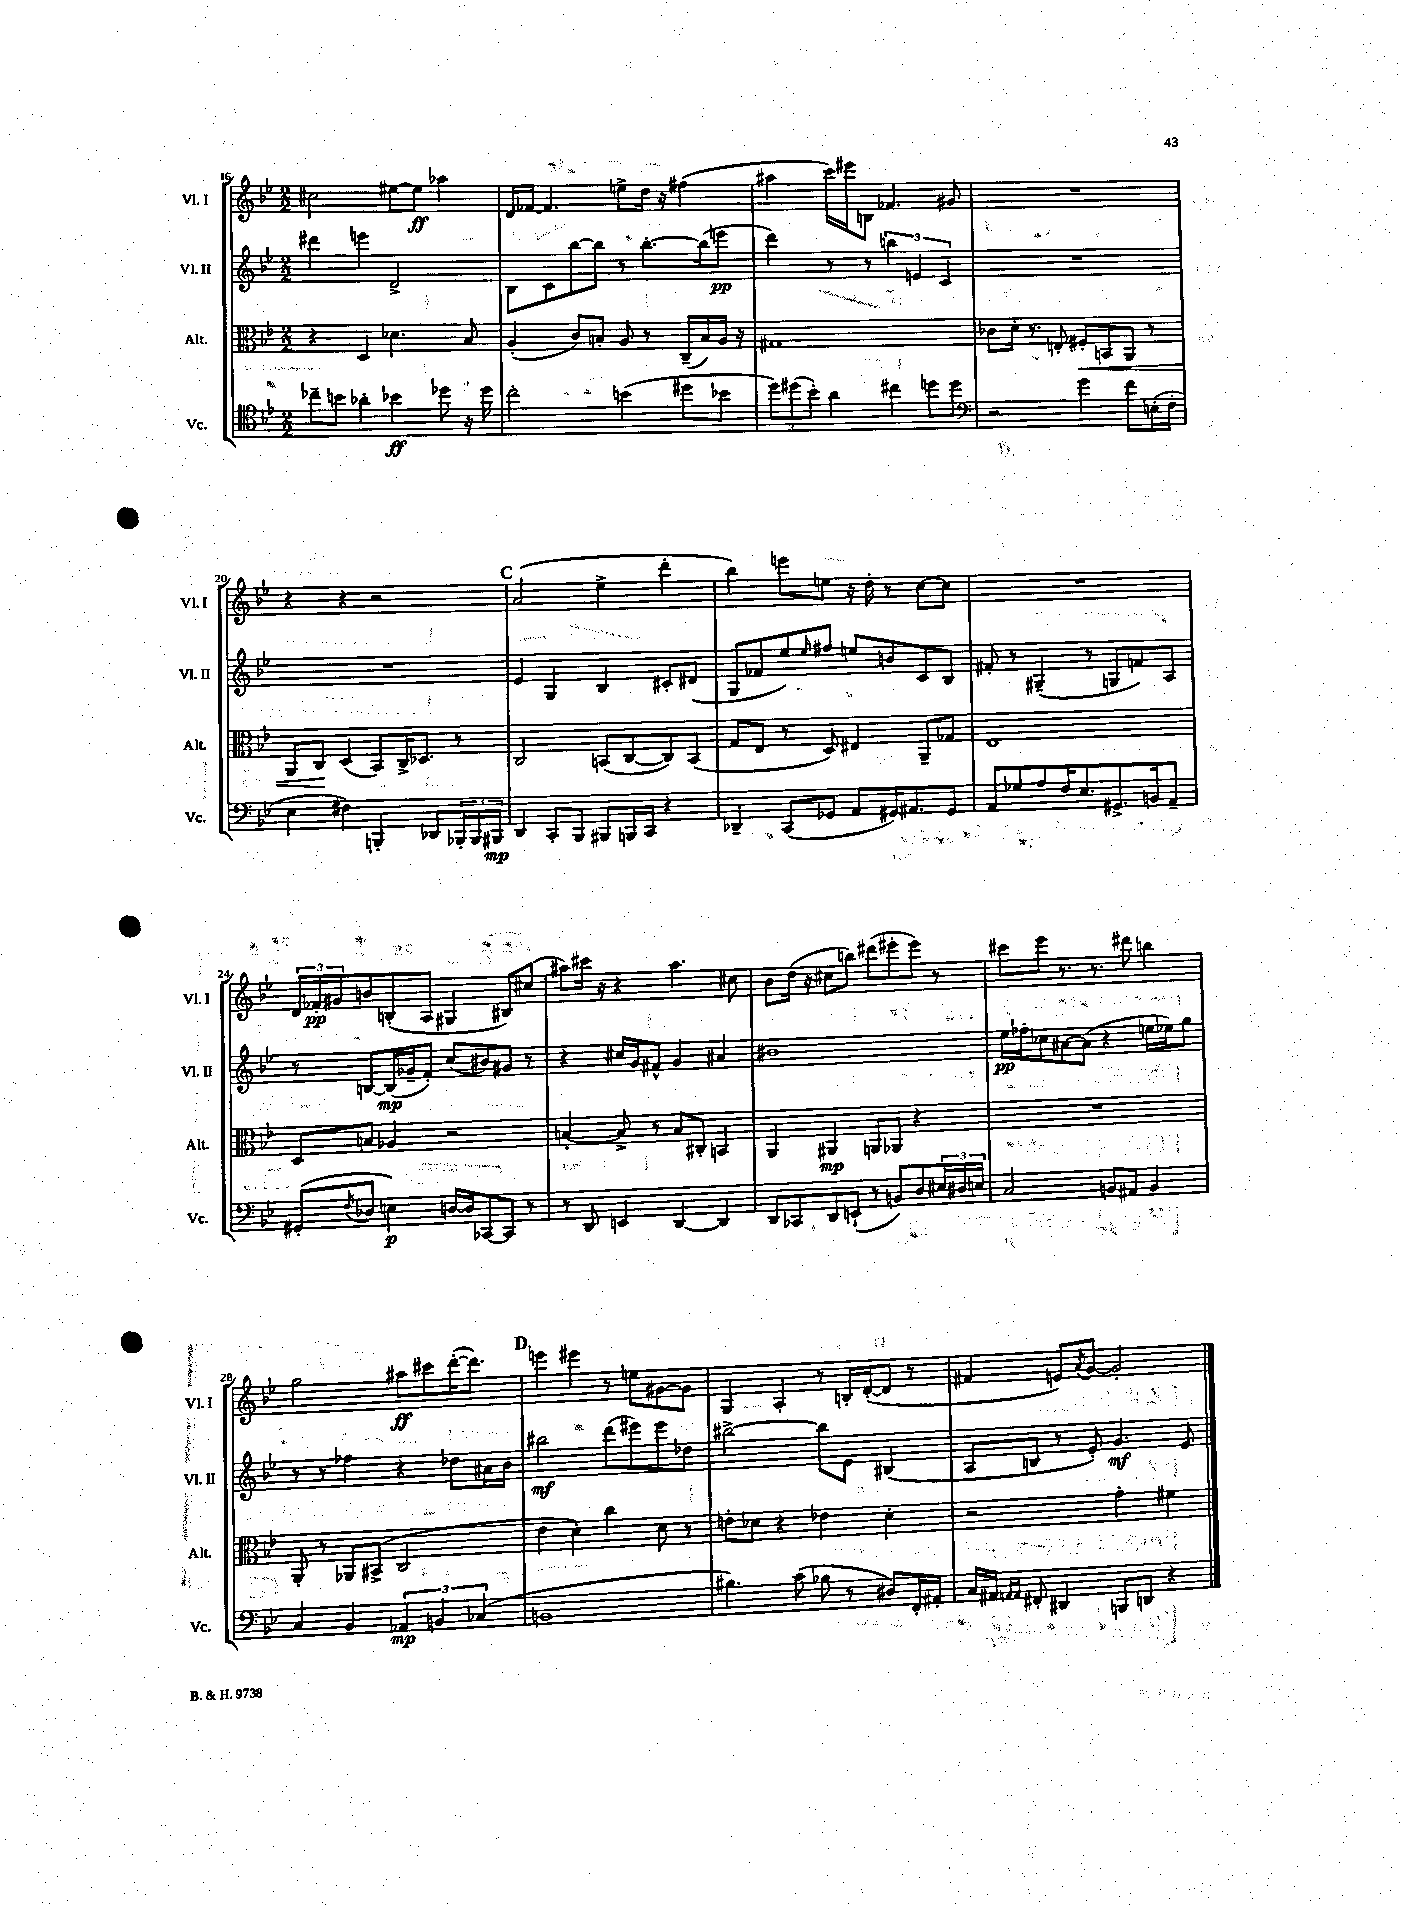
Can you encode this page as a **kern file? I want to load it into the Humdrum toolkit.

**kern	**dynam	**kern	**dynam	**kern	**dynam	**kern	**dynam
*part4	*part4	*part3	*part3	*part2	*part2	*part1	*part1
*staff4	*staff4	*staff3	*staff3	*staff2	*staff2	*staff1	*staff1
*I"Vc.	*	*I"Alt.	*	*I"Vl. II	*	*I"Vl. I	*
*I'Vc.	*	*I'Alt.	*	*I'Vl. II	*	*I'Vl. I	*
*clefC4	*	*clefC3	*	*clefG2	*	*clefG2	*
*k[b-e-]	*	*k[b-e-]	*	*k[b-e-]	*	*k[b-e-]	*
*M2/2	*	*M2/2	*	*M2/2	*	*M2/2	*
=16	=16	=16	=16	=16	=16	=16	=16
8cc-X~\L	.	4r	.	4ddd#X\	.	2cc#X\	.
8bn\J	.	.	.	.	.	.	.
4a-X'\	.	4D/	.	4eeen\	.	.	.
4b-X\	ff	4.d-X\	.	2d^/	.	[8ee#X\L	.
.	.	.	.	.	.	8ee#\J]	ff
8dd-X\	.	.	.	.	.	4aa-X\	.
16r	.	8B-/	.	.	.	.	.
16dd-\	.	.	.	.	.	.	.
=17	=17	=17	=17	=17	=17	=17	=17
2cc'\	.	(4A'/	.	8B-\L	.	16d/LL	.
.	.	.	.	.	.	[16f-X/JJ	.
.	.	.	.	8c\	.	4.f-/]	.
.	.	8c/L)	.	[8bb-\	.	.	.
.	.	8Bn'/J	.	8bb-\J]	.	.	.
(4bn\	.	8A/	.	8r	.	8een^\L	.
.	.	8r	.	[8.bb-'\L	.	16dd\Jk	.
.	.	.	.	.	.	16r	.
8dd#X\L	.	(16C~/LL	.	.	.	(4ff#X\	.
.	.	16B/)	.	(16bb-\k]	.	.	.
8b-X\J	.	16A/JJ	.	8eeen\J	pp	.	.
.	.	16r	.	.	.	.	.
=18	=18	=18	=18	=18	=18	=18	=18
12dd\L)	.	1G#X	.	4ddd\)	.	4aa#X\	.
(12dd#X\	.	.	.	.	.	.	.
12b-'\J)	.	.	.	.	.	.	.
4a\	.	.	.	8r	.	16ccc\LL)	.
.	.	.	.	.	.	16eee#X\J	.
.	.	.	.	8r	.	8Bn\J	.
4cc#X\	.	.	.	6bbn\	.	4.f-X/	.
.	.	.	.	6en/	.	.	.
8ddn\L	.	.	.	.	.	.	.
.	.	.	.	6c/	.	.	.
8dd\J	.	.	.	.	.	8g#X/	.
=19	=19	=19	=19	=19	=19	=19	=19
*clefF4	*	*	*	*	*	*	*
2r	.	8c-X\L	.	1r	.	1r	.
.	.	16d'\Jk	.	.	.	.	.
.	.	8.r	.	.	.	.	.
.	.	8En'/	.	.	.	.	.
!	!	!	!LO:HP:b	!	!	!	!
4g\	.	8F#X'/L	<	.	.	.	.
.	.	8BBn/	.	.	.	.	.
8f\L	.	8AA/J	.	.	.	.	.
(16En'\L	.	8r	.	.	.	.	.
16F'\JJ	.	.	.	.	.	.	.
!!LO:LB:g=z
=20	=20	=20	=20	=20	=20	=20	=20
4E-\	.	8AA/L	.	1r	.	4r	.
.	.	8C/J	.	.	.	.	.
4F#X\)	.	(4D/	[	.	.	4r	.
4BBBn'/	.	8BB-/L)	.	.	.	2r	.
.	.	16C^/K	.	.	.	.	.
.	.	8.D-X/J	.	.	.	.	.
8DD-X/L	.	.	.	.	.	.	.
24BBB-X'/L	.	8r	.	.	.	.	.
24BBB-/	.	.	.	.	.	.	.
24BBB#X/JJ	mp	.	.	.	.	.	.
!!LO:REH:place=s1:t=C
=21	=21	=21	=21	=21	=21	=21	=21
4DD/	.	2C/	.	4e-/	.	(2a/	.
8CC'/L	.	.	.	4G/	.	.	.
8BBB-/J	.	.	.	.	.	.	.
8BBB#X/L	.	(8BBn/L	.	4B-/	.	4ee-^\	.
16BBBn/L	.	[8C/	.	.	.	.	.
16CC/JJ	.	.	.	.	.	.	.
4r	.	8C/])	.	8c#X'/L	.	4ddd'\	.
.	.	(8BB/J	.	(8d#X/J	.	.	.
=22	=22	=22	=22	=22	=22	=22	=22
4DD-X~/	.	8G/L	.	8G/L	.	4bb-\)	.
.	.	8E-/J	.	8f-X/	.	.	.
(8CC/L	.	8r	.	8ee-/)	.	8eeen\L	.
.	.	.	.	16qqee-/	.	.	.
8GG-X/J	.	8D/)	.	8ff#X/J	.	8een\J	.
8AA/L	.	4E#X/	.	8een/L	.	16r	.
.	.	.	.	.	.	16dd'\	.
16GG#X/K)	.	.	.	8bn/	.	8r	.
8.AA#X/	.	.	.	.	.	.	.
.	.	8AA~/L	.	8c/	.	[8cc\L	.
8GG#/J	.	8G-X/J	.	8B-/J	.	8cc\J]	.
=23	=23	=23	=23	=23	=23	=23	=23
8AA/L	.	1E-	.	8f#X'/	.	1r	.
8G-X/	.	.	.	8r	.	.	.
8A/	.	.	.	(4G#X~/	.	.	.
16F/K	.	.	.	.	.	.	.
8.E-/	.	.	.	.	.	.	.
.	.	.	.	8r	.	.	.
8.GG#X^/	.	.	.	8Gn/L	.	.	.
.	.	.	.	8fn/)	.	.	.
16BBn/k	.	.	.	.	.	.	.
8AA~/J	.	.	.	8A/J	.	.	.
!!LO:LB:g=z
=24	=24	=24	=24	=24	=24	=24	=24
(8GG#X'/L	.	8D/L	.	8r	.	24d/LL	.
.	.	.	.	.	.	24f-X'/	pp
.	.	.	.	.	.	24g#X/J	.
8qF/	.	.	.	.	.	.	.
8D-X/J	.	8Bn/J	.	[8Bn/L	.	8bn/	.
4En\)	p	4A-X/	.	(16B/L]	mp	(8Bn'/	.
.	.	.	.	16g-X~/J	.	.	.
.	.	.	.	8f'/J)	.	8A/J	.
[16Dn/LL	.	2r	.	(8cc/L	.	4G#X/	.
16D/J]	.	.	.	.	.	.	.
[8CC-X/	.	.	.	8b#X/)	.	.	.
8CC-/J]	.	.	.	8g#X/J	.	8B#X/L)	.
8r	.	.	.	8r	.	(8cc#X/J	.
=25	=25	=25	=25	=25	=25	=25	=25
8r	.	[4Bn'/	.	4r	.	8aa#X\L)	.
8DD/	.	.	.	.	.	16ccc#X\Jk	.
.	.	.	.	.	.	16r	.
4EEn/	.	8B^/]	.	16cc#X/LL	.	4r	.
.	.	.	.	16g/J	.	.	.
.	.	8r	.	8f#X^^/J	.	.	.
[4DD/	.	8B/L	.	4g/	.	4.aa#\	.
.	.	8C#X'/J	.	.	.	.	.
4DD/]	.	4BBn/	.	4a#X/	.	.	.
.	.	.	.	.	.	8cc#X\	.
=26	=26	=26	=26	=26	=26	=26	=26
8DD/L	.	4AA/	.	1b#X	.	8b-\L	.
8CC-X/	.	.	.	.	.	(16dd\Jk	.
.	.	.	.	.	.	16r	.
8DD/	.	4AA#X/	mp	.	.	8cc#X\L	.
(8EEn`/J	.	.	.	.	.	8bbn\J)	.
8r	.	8AAn/L	.	.	.	(8ddd#X\L	.
8BBn/L)	.	8AA-X/J	.	.	.	8eee#X'\	.
8D/	.	4r	.	.	.	8eee#\J)	.
24E#X/L	.	.	.	.	.	8r	.
24D#X/	.	.	.	.	.	.	.
24En/JJ	.	.	.	.	.	.	.
=27	=27	=27	=27	=27	=27	=27	=27
2C/	.	1r	.	16ee-\LL	pp	8ccc#X\L	.
.	.	.	.	16ff-X'\J	.	.	.
.	.	.	.	8cc-X\	.	8eee-\J	.
.	.	.	.	[8a#X\	.	8.r	.
.	.	.	.	(8a#\J]	.	.	.
.	.	.	.	.	.	8.r	.
8BBn/L	.	.	.	4r	.	.	.
8AA#X/J	.	.	.	.	.	8ddd#X\	.
4BB/	.	.	.	16een\LL	.	4bbn\	.
.	.	.	.	16ee-X\J)	.	.	.
.	.	.	.	8gg\J	.	.	.
!!LO:LB:g=z
=28	=28	=28	=28	=28	=28	=28	=28
4C/	.	8AA'/	.	8r	.	2gg\	.
.	.	8r	.	8r	.	.	.
4BB-/	.	8AA-X/L	.	4ff-X\	.	.	.
.	.	(8BB#X^/J	.	.	.	.	.
6AA-X/	mp	2C/	.	4r	.	8aa#X\L	ff
.	.	.	.	.	.	8ccc#X\	.
6BBn/	.	.	.	.	.	.	.
.	.	.	.	8dd-X\L	.	([16ddd'\K	.
.	.	.	.	.	.	8.ddd\J])	.
(6C-X/	.	.	.	.	.	.	.
.	.	.	.	16a#X\L	.	.	.
.	.	.	.	16b-\JJ	.	.	.
!!LO:REH:place=s1:t=D
=29	=29	=29	=29	=29	=29	=29	=29
1BBn	.	4e-\	.	2bb#X\	mf	4eeen\	.
.	.	4d'\)	.	.	.	4eee#X\	.
.	.	4cc\	.	(8ddd\L	.	8r	.
.	.	.	.	8eee#X\)	.	8een\L	.
.	.	8d\	.	8eee#\	.	[8g#X\	.
.	.	8r	.	8dd-X\J	.	8g#\J]	.
=30	=30	=30	=30	=30	=30	=30	=30
4.B#X\)	.	8en'\L	.	[2bb#X^\	.	4G/	.
.	.	8d-X\J	.	.	.	.	.
.	.	4r	.	.	.	4A'/	.
(8c\	.	.	.	.	.	.	.
8B-X\	.	4e-X\	.	8bb#\L]	.	8r	.
8r	.	.	.	8e-\J	.	16Bn'/LL	.
.	.	.	.	.	.	([16d'/J	.
8D#X/L)	.	4d-'\	.	(4B#X/	.	8d/J]	.
16FF'/L	.	.	.	.	.	8r	.
16AA#X'/JJ	.	.	.	.	.	.	.
=31	=31	=31	=31	=31	=31	=31	=31
16C/LL	.	2r	.	8A/L	.	4f#X/	.
16AA#X/JJ	.	.	.	.	.	.	.
16qqAAn/LL	.	.	.	.	.	.	.
16qqAA/JJ	.	.	.	.	.	.	.
8FF#X'/	.	.	.	8Bn/J	.	.	.
4DD#X/	.	.	.	8r	.	8en/L)	.
.	.	.	.	.	.	8qa/	.
.	.	.	.	8e-'/)	.	[8g/J	.
8BBBn/L	.	4g'\	.	4.g/	mf	2g'/]	.
8DDn/J	.	.	.	.	.	.	.
4r	.	4f#X\	.	.	.	.	.
.	.	.	.	8e-/	.	.	.
==	==	==	==	==	==	==	==
*-	*-	*-	*-	*-	*-	*-	*-
